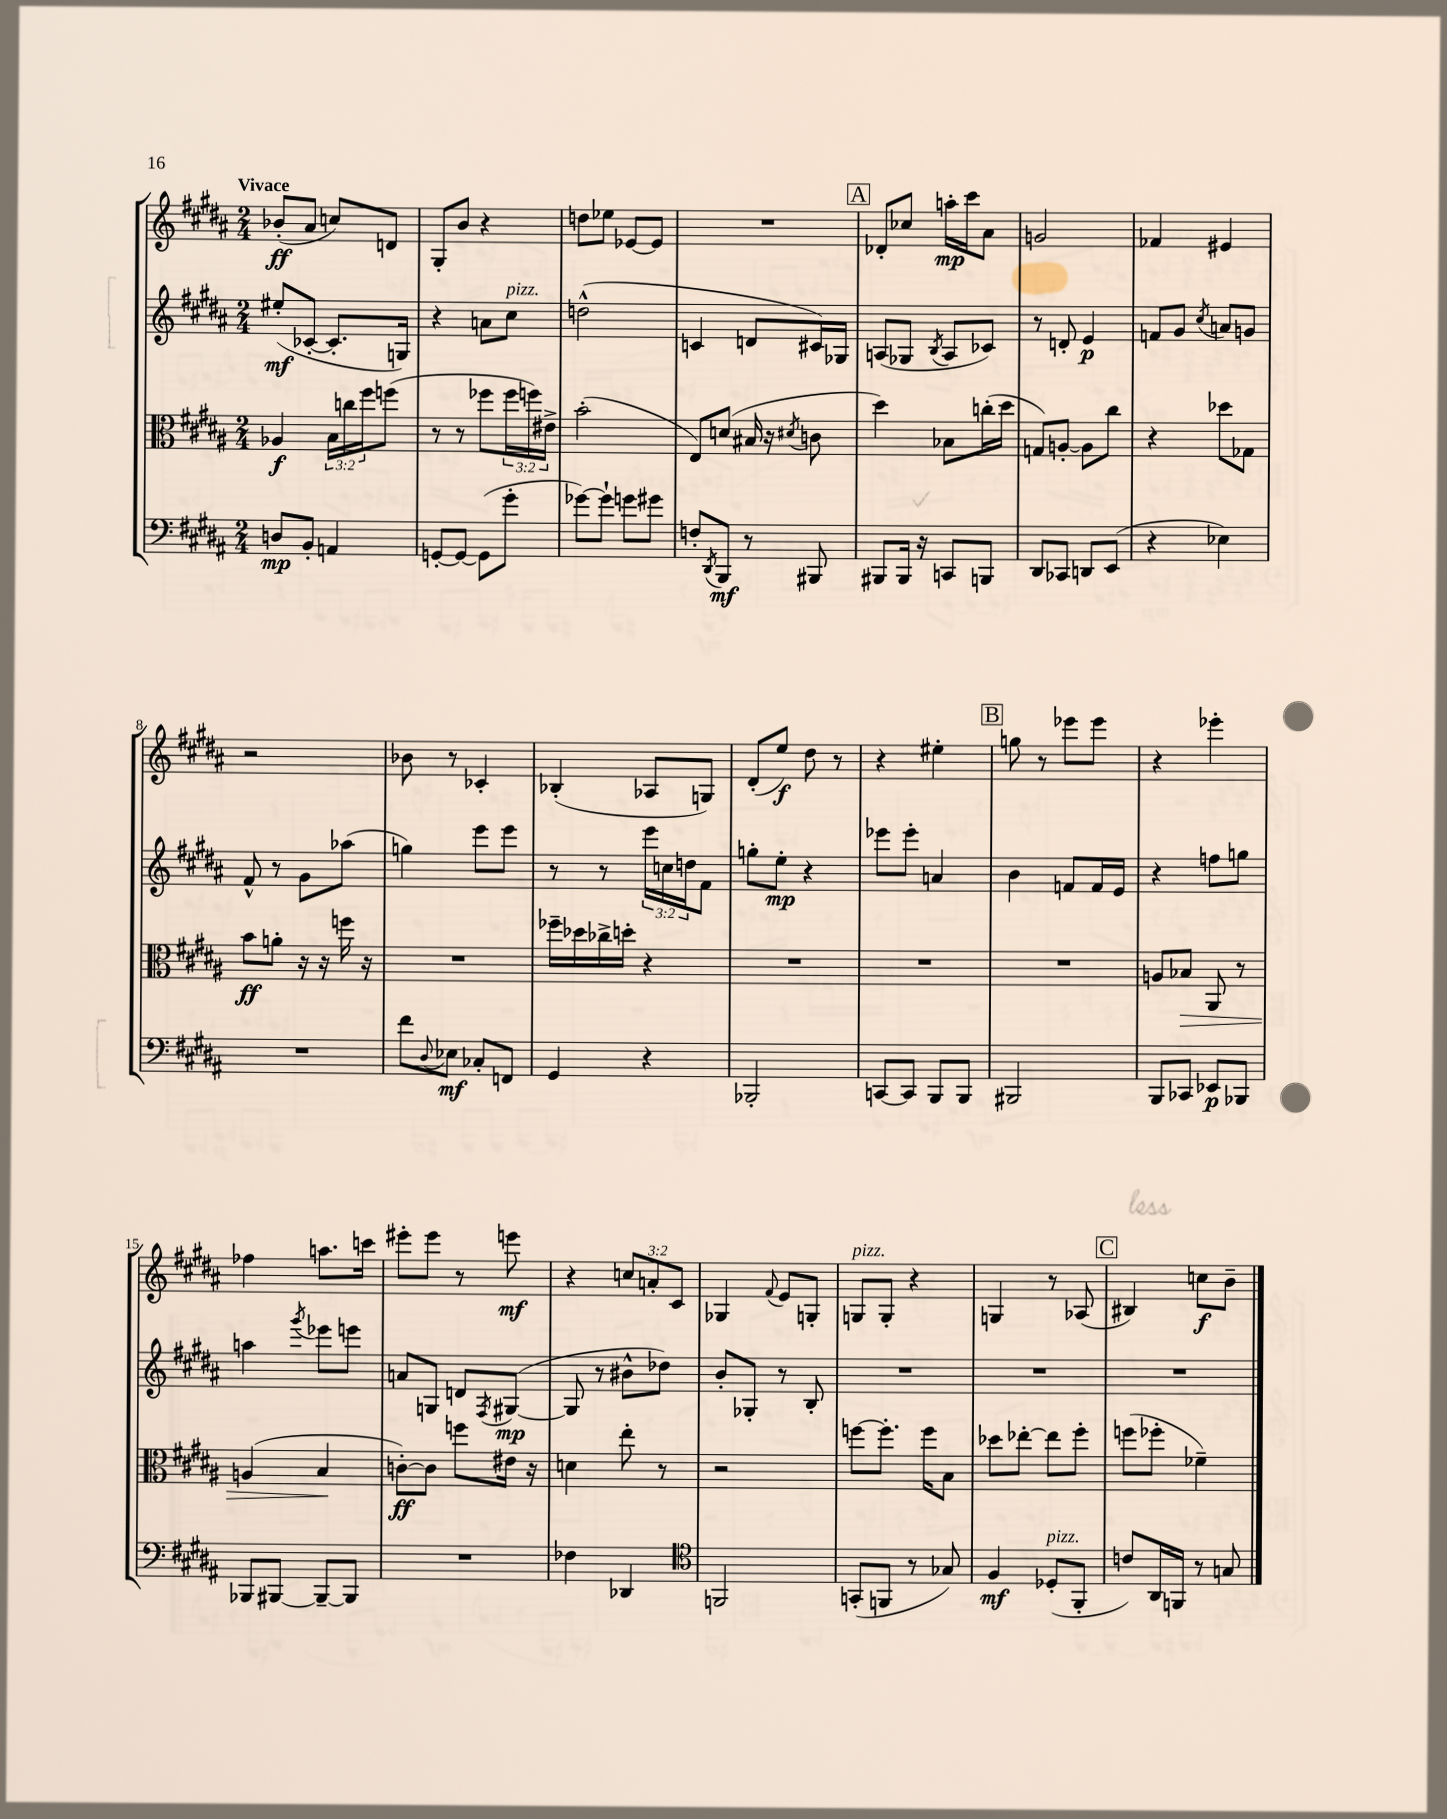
<<
\new StaffGroup <<
\new Staff = "s0" {
    \clef treble \key b \major \numericTimeSignature \time 2/4 \override Staff.TupletNumber.text = #tuplet-number::calc-fraction-text \tempo "Vivace"
    bes'8-.\ff( ais'8 c''8) d'8 |
    gis8-. b'8 r4 |
    d''8 ees''8 ees'8~ ees'8 |
    R2 |
    \mark \markup { \box "A" } des'8-. ces''8 a''16-.\mp cis'''16 ais'8 |
    g'2 |
    fes'4 eis'4 |
    r2 |
    bes'8 r8 ces'4-. |
    bes4-.( aes8 g8) |
    dis'8-.( e''8\f) dis''8 r8 |
    r4 eis''4-. |
    \mark \markup { \box "B" } g''8 r8 ees'''8 ees'''8 |
    r4 ees'''4-. |
    fes''4 a''8. c'''16 |
    eis'''8-. eis'''8 r8 e'''8\mf |
    r4 \tuplet 3/2 { c''8 a'8-. cis'8 } |
    ges4 \appoggiatura { fis'8 } e'8 g8-. |
    g8^\markup { \italic "pizz." } g8-. r4 |
    g4 r8 aes8( |
    \mark \markup { \box "C" } bis4) c''8\f b'8-- \bar "|." |
}
\new Staff = "s1" {
    \clef treble \key b \major \numericTimeSignature \time 2/4 \override Staff.TupletNumber.text = #tuplet-number::calc-fraction-text
    eis''8-.\mf( ces'8~-. ces'8.-. g16) |
    r4 a'8 cis''8^\markup { \italic "pizz." } |
    d''2-^( |
    c'4 d'8 cis'16) ges16 |
    \mark \markup { \box "A" } a8( ges8 \acciaccatura { b8 } a8 ces'8) |
    r8 d'8-. e'4\p |
    f'8 gis'8 \acciaccatura { cis''8 } a'8 g'8 |
    fis'8-^ r8 gis'8 aes''8( |
    g''4) e'''8 e'''8 |
    r8 r8 \tuplet 3/2 { e'''16 c''16 d''16 } fis'8 |
    g''8-. e''8-.\mp r4 |
    ees'''8 ees'''8-. a'4 |
    \mark \markup { \box "B" } b'4 f'8 f'16 e'16 |
    r4 f''8 g''8 |
    a''4 \acciaccatura { gis'''8 } ees'''8 e'''8 |
    a'8 g8 d'8 \acciaccatura { fis8 } gis8~\mp( |
    gis8 r8 bis'8-^ des''8) |
    b'8-. ges8-. r8 b8-. |
    R2 |
    R2 |
    \mark \markup { \box "C" } R2 \bar "|." |
}
\new Staff = "s2" {
    \clef alto \key b \major \numericTimeSignature \time 2/4 \override Staff.TupletNumber.text = #tuplet-number::calc-fraction-text
    aes4\f \tuplet 3/2 { b16 c''16 fis''16 } f''8( |
    r8 r8 fes''8 \tuplet 3/2 { fes''16 f''16) eis'16-> } |
    b'2-.( |
    e8) d'8( bis16 r16 \acciaccatura { dis'8 } c'8 |
    \mark \markup { \box "A" } dis''4) bes8 c''16-.( dis''16 |
    g8) a8~-. a8 cis''8 |
    r4 des''8 ges8 |
    b'8\ff a'8-. r16 r16 f''16 r16 |
    R2 |
    fes''16-- des''16 ces''16-> d''16-. r4 |
    R2 |
    R2 |
    \mark \markup { \box "B" } R2 |
    a8 bes8\> ais,8 r8 |
    a4( b4\! |
    c'8~-.\ff) c'8 f''8 eis'16 r16 |
    d'4 e''8-. r8 |
    r2 |
    f''8~ f''8.-. f''16 b8 |
    des''8 ees''8~-. ees''8 fis''8-. |
    \mark \markup { \box "C" } f''8( fes''8-. fes'4--) \bar "|." |
}
\new Staff = "s3" {
    \clef bass \key b \major \numericTimeSignature \time 2/4
    d8\mp b,8-. a,4 |
    g,8~-. g,8~ g,8( gis'8-. |
    ges'8~) ges'8-! g'8 gis'8 |
    f8-. \acciaccatura { dis,8 } b,,8\mf r8 bis,,8 |
    \mark \markup { \box "A" } bis,,8 bis,,16 r16 c,8 b,,8 |
    dis,8 ces,8 d,8 e,8( |
    r4 ees4) |
    R2 |
    fis'8 \appoggiatura { dis8 } ees8\mf ces8-. f,8 |
    gis,4 r4 |
    bes,,2-. |
    c,8~ c,8 b,,8 b,,8 |
    \mark \markup { \box "B" } bis,,2 |
    b,,8 ces,8 ees,8\p bes,,8 |
    bes,,8 bis,,8~ bis,,8~-- bis,,8 |
    R2 |
    fes4 des,4 |
    \clef tenor f,2 |
    g,8-.( f,8 r8 ges8) |
    fis4\mf des8-.^\markup { \italic "pizz." }( fis,8-. |
    \mark \markup { \box "C" } c'8) ais,16 f,16 r8 g8 \bar "|." |
}
>>
>>
